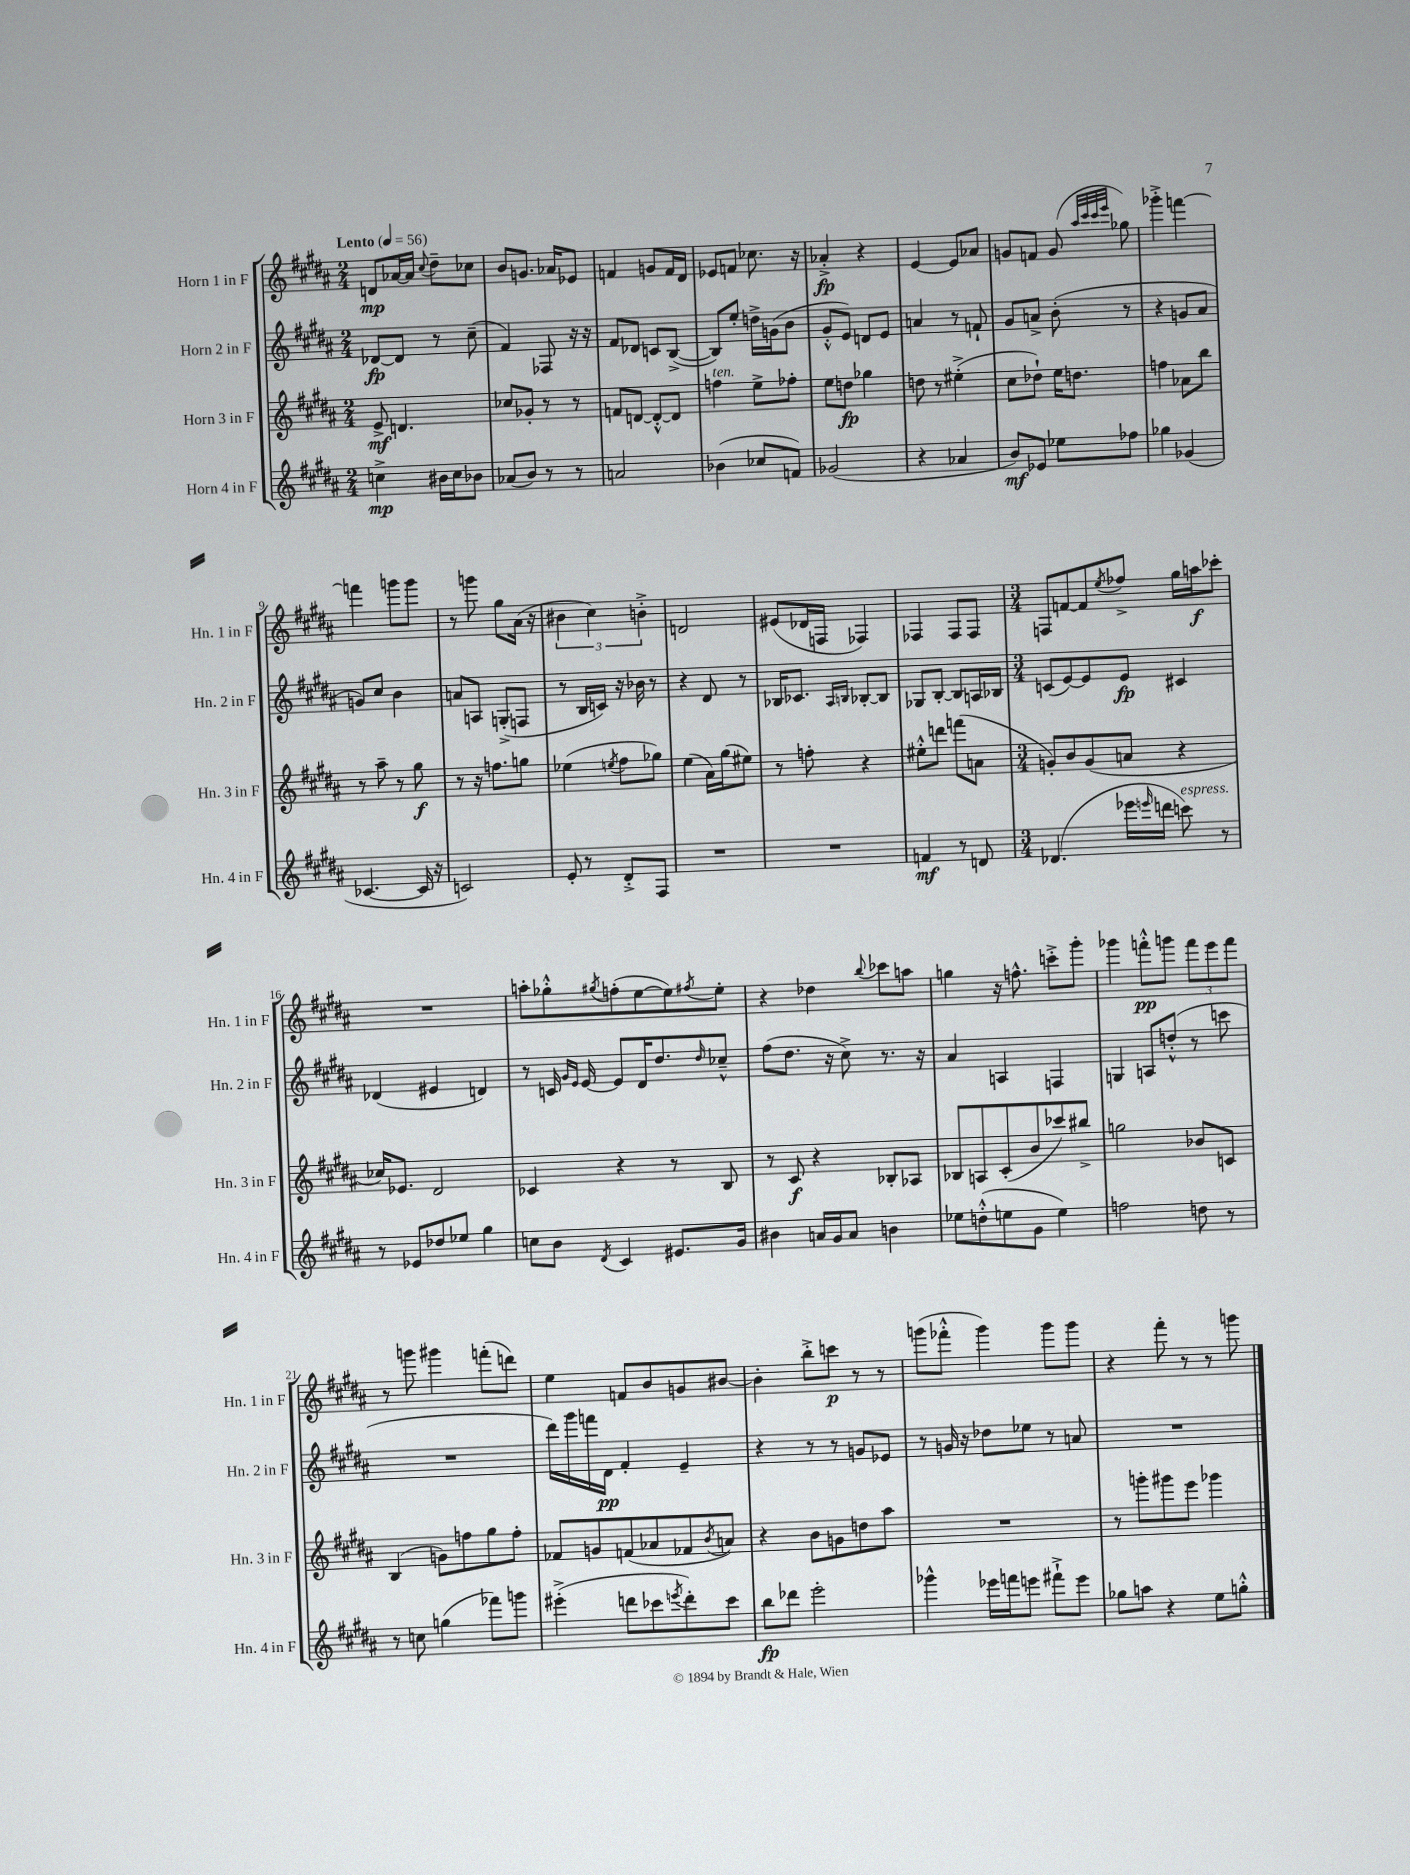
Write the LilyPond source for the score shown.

<<
\new StaffGroup <<
\new Staff = "s0" \with { instrumentName = "Horn 1 in F" shortInstrumentName = "Hn. 1 in F" } {
    \clef treble \key b \major \numericTimeSignature \time 2/4 \tempo "Lento" 4 = 56
    d'8\mp aes'16~ aes'16 \appoggiatura { cis''8 } dis''8-- ces''8 |
    b'8 g'8. aes'16 ees'8 |
    f'4 g'8 f'16 dis'16 |
    ees'8 f'8 ces''8. r16 |
    aes'4-.->\fp r4 |
    e'4~ e'8 aes'8 |
    g'8 f'8 g'8( \grace { ais''32 cis'''32 cis'''32 e'''32 } ges''8) |
    ges'''4-.-> f'''4~ |
    f'''4 g'''8 g'''8 |
    r8 g'''8 gis''8 ais'16( r16 |
    \tuplet 3/2 { bis'4 cis''4) b'4-.-> } |
    d'2 |
    eis'8( des'16 f16 fes4) |
    fes4 fes8 fes8 |
    \numericTimeSignature \time 3/4 f8 f'8~ f'8 \acciaccatura { e''8 } fes''8-> gis''16 a''16\f ces'''8-. |
    R2. |
    a''8-. ges''8-.-^ \acciaccatura { gis''8 } f''8-.( e''8~ e''8) \acciaccatura { fis''8 } e''8-. |
    r4 des''4 \appoggiatura { b''8 } ces'''8 a''8 |
    g''4 r16 f''8.-^ c'''8-.-> gis'''8-. |
    ges'''4 f'''8-.-^\pp g'''8 \tuplet 3/2 { f'''8 e'''8 f'''8 } |
    r8 g'''8 gis'''4 f'''8-.( d'''8) |
    e''4 f'8 b'8 g'8 bis'8~ |
    bis'4-. b''8-.-> c'''8\p r8 r8 |
    g'''8( fes'''8-.-^ g'''4) g'''8 g'''8 |
    r4 fis'''8-. r8 r8 g'''8 \bar "|." |
}
\new Staff = "s1" \with { instrumentName = "Horn 2 in F" shortInstrumentName = "Hn. 2 in F" } {
    \clef treble \key b \major \numericTimeSignature \time 2/4
    des'8~\fp des'8 r8 cis''8--( |
    fis'4) fes8 r16 r16 |
    fis'8 des'8 c'8 b8~->( |
    b8) e''8-. d''16-> g'16( b'8 |
    gis'8-.-^ e'8) d'8 e'8 |
    a'4 r8 f'8-! |
    gis'8 a'8-> b'8-.( r8 |
    r4 g'8 ais'8 |
    g'8) cis''8 b'4 |
    a'8 a8 g8-.->( f8 |
    r8 b16 c'16) r16 bes'16 r8 |
    r4 dis'8 r8 |
    bes16 ces'8. \grace { ais16 b16 } bes8~-. bes8 |
    ges8 b8~-. b8 a16 bes16 |
    \numericTimeSignature \time 3/4 c'8( e'8~) e'8 e'8\fp cis'4 |
    des'4( eis'4 d'4) |
    r8 c'16 \grace { gis'16 e'16 } e'16~ e'8 dis'16 dis''8. \grace { dis''16 } ces''8---^ |
    fis''8( dis''8. r16 cis''8->) r8. r16 |
    ais'4 a4 f4 |
    g4 a8 d''8-.-^( r8 c'''8 |
    R2. |
    dis'''16) gis'''16 f'''16 dis'16\pp fis'4-. e'4-- |
    r4 r8 r8 g'8 ees'8 |
    r8 g'16 r16 des''8 ees''8 r8 a'8 |
    R2. \bar "|." |
}
\new Staff = "s2" \with { instrumentName = "Horn 3 in F" shortInstrumentName = "Hn. 3 in F" } {
    \clef treble \key b \major \numericTimeSignature \time 2/4
    e'8->\mf d'4. |
    ces''8 ges'8-. r8 r8 |
    f'8 d'8~ d'8~-.-^ d'8 |
    f''4^\markup { \italic "ten." } e''8-> fes''8-. |
    e''8 d''8\fp ges''4 |
    d''8 r8 eis''4-.->( |
    cis''8 des''8-!) e''16 d''8. |
    f''4 aes'8 b''8 |
    r8 ais''8-- r8 gis''8\f |
    r8 r16 f''8. g''8 |
    ees''4( \acciaccatura { e''8 } fis''8 ges''8) |
    e''4( ais'16) gis''16( eis''8) |
    r8 f''8-. r4 |
    eis''8-.-^ d'''8 f'''8( a'8 |
    \numericTimeSignature \time 3/4 g'8-.) b'8 g'8( a'8 r4 |
    ces''16) ees'8. dis'2 |
    ces'4 r4 r8 b8 |
    r8 cis'8\f r4 bes8-. aes8 |
    bes8 a8 cis'8-.( b'8 ces'''8) bis''8-> |
    g''2 bes'8 c'8 |
    b4( g'8) f''8 gis''8 f''8-. |
    fes'8 g'8 f'8( aes'8 fes'8 \acciaccatura { b'8 } a'8) |
    r4 b'8 g'8 d''8 ais''8 |
    R2. |
    r8 g'''8-. gis'''8 e'''8 ges'''4 \bar "|." |
}
\new Staff = "s3" \with { instrumentName = "Horn 4 in F" shortInstrumentName = "Hn. 4 in F" } {
    \clef treble \key b \major \numericTimeSignature \time 2/4
    c''4->\mp bis'16 c''16 bes'8 |
    aes'8( b'8) r8 r8 |
    a'2 |
    bes'4( ces''8 f'8) |
    ges'2( |
    r4 aes'4 |
    b'8\mf) ees'8 ees''8 fes''8 |
    ges''4 ges'4( |
    ces'4.~ ces'16 r16 |
    c'2) |
    e'8-. r8 dis'8-.-> fis8 |
    R2 |
    R2 |
    f'4\mf r8 d'8 |
    \numericTimeSignature \time 3/4 des'4.( ees'''16 \grace { e'''16 } d'''16 c'''8^\markup { \italic "espress." }) r8 |
    r8 ees'8 des''8 ees''8 gis''4 |
    c''8 b'8 \acciaccatura { dis'8 } cis'4 eis'8. gis'16 |
    bis'4 a'16 gis'16 a'8 b'4 |
    ees''8 d''8-.-^( e''8 gis'8 e''4) |
    f''2 d''8 r8 |
    r8 c''8 g''4( fes'''8) g'''8 |
    eis'''4-.->( d'''8 ces'''8 \acciaccatura { e'''8 } d'''8-.) ces'''8 |
    b''8\fp des'''8 e'''2-. |
    ges'''4-^ ees'''16 f'''16 e'''8 fis'''8-!-> e'''8 |
    ges''8 a''8 r4 e''8 g''8-.-^ \bar "|." |
}
>>
>>
